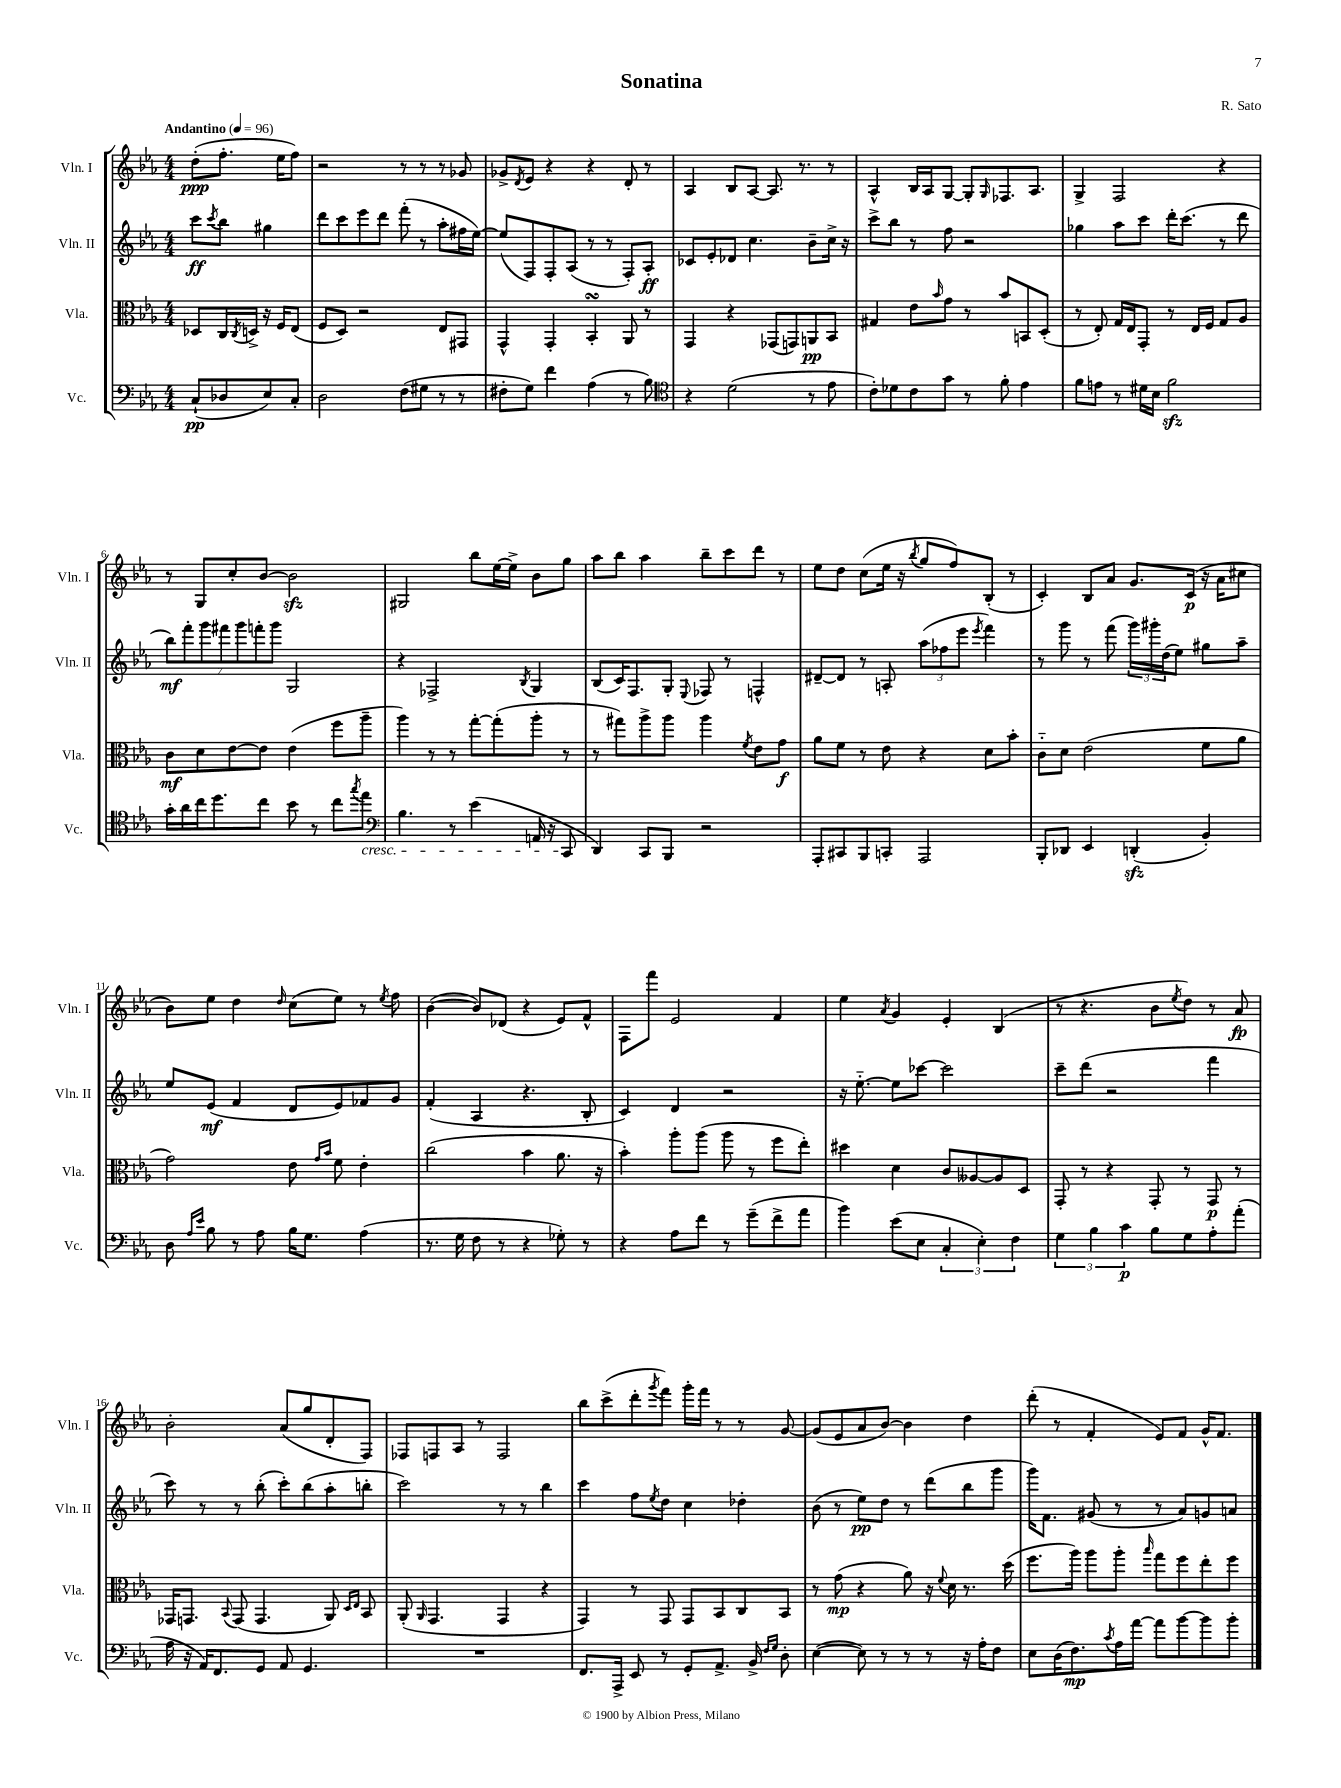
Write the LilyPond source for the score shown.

\header { title = "Sonatina" composer = "R. Sato" }
<<
\new StaffGroup <<
\new Staff = "s0" \with { instrumentName = "Vln. I" shortInstrumentName = "Vln. I" } {
    \clef treble \key ees \major \numericTimeSignature \time 4/4 \partial 2 \tempo "Andantino" 4 = 96
    d''8-.\ppp( f''8.-. ees''16 f''8) |
    r2 r8 r8 r8 ges'8 |
    ges'8-> \acciaccatura { d'8 } ees'8 r4 r4 d'8-. r8 |
    aes4 bes8 aes8~ aes8. r8. r8 |
    aes4-^ bes16 aes16 g8~ g8-. \grace { g16 } fes8. aes8. |
    g4-> f2 r4 |
    r8 g8 c''8-. bes'8~ bes'2\sfz |
    gis2 bes''8 ees''16~ ees''16-> bes'8 g''8 |
    aes''8 bes''8 aes''4 bes''8-- c'''8 d'''8 r8 |
    ees''8 d''8 c''8( ees''16 r16 \acciaccatura { bes''8 } g''8 f''8) bes8-.( r8 |
    c'4-.) bes8 aes'8 g'8. c'16\p( r16 aes'16 cis''8 |
    bes'8) ees''8 d''4 \grace { d''16 } c''8( ees''8) r8 \acciaccatura { ees''8 } f''8 |
    bes'4~( bes'8) des'8( r4 ees'8) f'8-^ |
    f8 f'''8 ees'2 f'4 |
    ees''4 \acciaccatura { aes'8 } g'4 ees'4-. bes4( |
    r8 r4. bes'8 \acciaccatura { ees''8 } d''8) r8 aes'8\fp |
    bes'2-. aes'8( g''8 d'8-. f8) |
    fes8 f8 aes8 r8 f2 |
    bes''8 c'''8->( d'''8-. \acciaccatura { g'''8 } f'''8) g'''16-. f'''16 r8 r8 g'8~ |
    g'8( ees'8 aes'8 bes'8~) bes'4 d''4 |
    d'''8-.( r8 f'4-. ees'8) f'8 g'16-^ f'8. \bar "|." |
}
\new Staff = "s1" \with { instrumentName = "Vln. II" shortInstrumentName = "Vln. II" } {
    \clef treble \key ees \major \numericTimeSignature \time 4/4 \partial 2
    c'''8\ff \acciaccatura { c'''8 } bes''8 gis''4 |
    d'''8 c'''8 ees'''8 d'''8 f'''8-.( r8 aes''8-. fis''16 ees''16~) |
    ees''8( f8) f8-. aes8( r8 r8 f8-.) aes8-.\ff |
    ces'8 ees'8-. des'8 c''4. bes'8-- c''16-> r16 |
    c'''8-> bes''8 r8 f''8 r2 |
    ges''4 aes''8 c'''8 d'''16-. c'''8.( r8 d'''8 |
    \tuplet 7/4 { bes''8\mf) f'''8-. g'''8 fis'''8 g'''8 f'''8-. g'''8 } g2 |
    r4 fes2-> \acciaccatura { bes8 } g4 |
    bes8( c'16) f8. g8-. \appoggiatura { ees8 } fes8 r8 f4-^ |
    dis'8~-- dis'8 r8 a8-. \tuplet 3/2 { aes''8( fes''8 ees'''8 } \acciaccatura { ees'''8 } f'''4) |
    r8 g'''8 r8 f'''8( \tuplet 3/2 { g'''16) gis'''16-. d''16( } ees''8) gis''8 aes''8-- |
    ees''8 ees'8\mf( f'4 d'8 ees'8) fes'8 g'8 |
    f'4-.( aes4 r4. bes8-. |
    c'4) d'4 r2 |
    r16 ees''8.~-_ ees''8 ces'''8~ ces'''2 |
    c'''8-- d'''8( r2 f'''4 |
    c'''8) r8 r8 bes''8-.( c'''8-.) bes''8( aes''8-. b''8-. |
    c'''2) r8 r8 bes''4 |
    c'''4 f''8 \acciaccatura { ees''8 } d''8 c''4 des''4-. |
    bes'8( r8 ees''8\pp) d''8 r8 d'''8( bes''8 g'''8 |
    g'''16) f'8. gis'8( r8 r8 aes'8) g'8 a'8 \bar "|." |
}
\new Staff = "s2" \with { instrumentName = "Vla." shortInstrumentName = "Vla." } {
    \clef alto \key ees \major \numericTimeSignature \time 4/4 \partial 2
    des8 c16 \acciaccatura { c8 } d16-> r16 f16 ees8( |
    f8 d8) r2 ees8 gis,8 |
    g,4-^ g,4-. bes,4-.\turn aes,8 r8 |
    g,4 r4 ges,8( g,8) a,8\pp bes,8 |
    gis4 ees'8 \grace { bes'16 } g'8 r8 bes'8 b,8 d8-.( |
    r8 ees8-.) g16 ees16 g,8-. r8 ees16 f16 g8 aes8 |
    c'8\mf d'8 ees'8~ ees'8 ees'4( f''8 aes''8-- |
    aes''4) r8 r8 g''8~-. g''8-.( aes''8-. r8 |
    r8 gis''8) aes''8-> aes''8 aes''4 \acciaccatura { f'8 } ees'8 g'8\f |
    aes'8 f'8 r8 ees'8 r4 d'8 bes'8-. |
    c'8-_ d'8 ees'2( f'8 aes'8 |
    g'2) ees'8 \grace { g'16 bes'16 } f'8 ees'4-. |
    c''2( bes'4 aes'8. r16 |
    bes'4-.) aes''8-. aes''8( aes''8 r8 f''8 ees''8-.) |
    dis''4 d'4 c'8 aeses8~ aeses8 d8 |
    g,8-. r8 r4 g,8-. r8 g,8\p r8 |
    ges,16 g,8. \appoggiatura { bes,8 } g,8( g,4. aes,8) \grace { d16 ees16 } bes,8 |
    aes,8-.( \grace { aes,16 } g,4. g,4 r4 |
    g,4) r8 g,8 g,8 bes,8 c8 bes,8 |
    r8 g'8\mp( r4 aes'8) r16 \appoggiatura { f'8 } d'16 r8. d''16( |
    f''8. aes''16) aes''8 aes''8-. \grace { bes''16 } g''8 f''8 ees''8-. f''8 \bar "|." |
}
\new Staff = "s3" \with { instrumentName = "Vc." shortInstrumentName = "Vc." } {
    \clef bass \key ees \major \numericTimeSignature \time 4/4 \partial 2
    c8-!\pp( des8 ees8) c8-. |
    d2 f8( gis8 r8 r8 |
    fis8-. g8) f'4 aes4( r8 bes8) |
    \clef tenor r4 d'2( r8 ees'8 |
    c'8-.) des'8 c'8 g'8 r8 f'8-. ees'4 |
    f'8 e'8 r8 dis'16 bes16 f'2\sfz |
    g'16-. aes'16 c''16 d''8. c''8 bes'8 r8 c''8 \acciaccatura { g''8 } ees''8\cresc |
    \clef bass bes4. r8 ees'4( a,16 r16 c,8\! |
    d,4) c,8 bes,,8 r2 |
    aes,,8-. cis,8 bes,,8 c,8-. aes,,2 |
    bes,,8-. des,8 ees,4 d,4-.\sfz( bes,4-.) |
    d8 \grace { aes16 ees'16 } bes8 r8 aes8 bes16 g8. aes4( |
    r8. g16 f8 r8 r4 ges8-.) r8 |
    r4 aes8 f'8 r8 g'8--( f'8-> aes'8 |
    bes'4) ees'8( ees8 \tuplet 3/2 { c4-. ees4-.) f4 } |
    \tuplet 3/2 { g4 bes4 c'4\p } bes8 g8 aes8-. aes'8-.( |
    aes16 r16 aes,16) f,8. g,8 aes,8 g,4. |
    R1 |
    f,8. aes,,16-> ees,8 r8 g,8-. aes,8.-> bes,16-> \grace { f16 g16 } d8-. |
    ees4~( ees8) r8 r8 r8 r16 aes16-. f8 |
    ees8 d16( f8.\mp) \acciaccatura { c'8 } aes16 aes'16~ aes'8 bes'8~ bes'8 bes'8-. \bar "|." |
}
>>
>>
